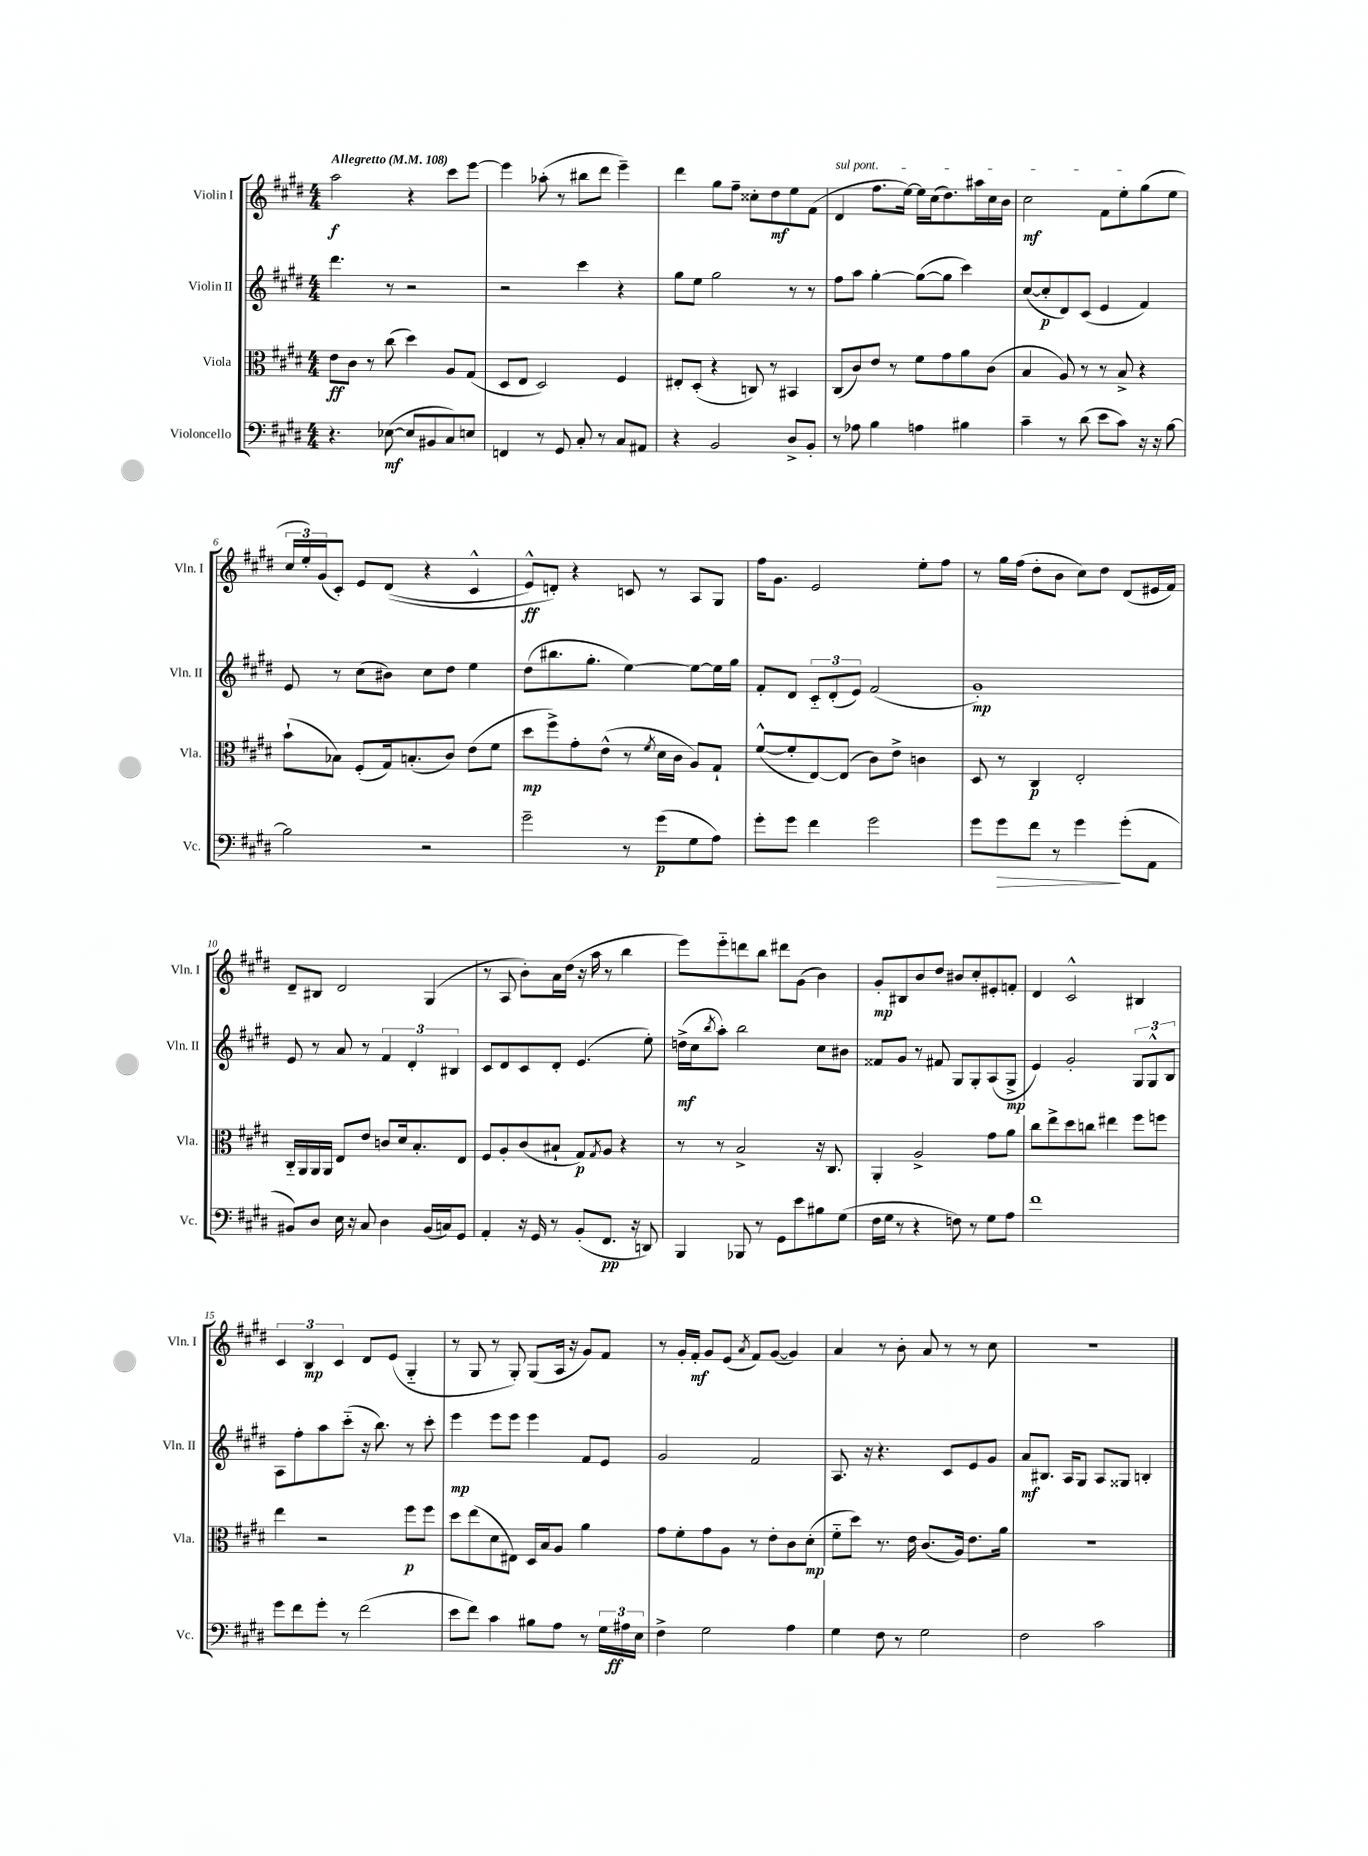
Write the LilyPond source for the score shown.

<<
\new StaffGroup <<
\new Staff = "s0" \with { instrumentName = "Violin I" shortInstrumentName = "Vln. I" } {
    \clef treble \key e \major \numericTimeSignature \time 4/4 \tempo "Allegretto" 4 = 108
    a''2\f r4 cis'''8 e'''8~ |
    e'''4 aes''8-.( r8 bis''8 dis'''8 e'''4--) |
    dis'''4 gis''8 fis''8-- cisis''8-. dis''8\mf e''8 fis'8( |
    \once \override TextSpanner.bound-details.left.text = \markup { \italic "sul pont." } dis'4\startTextSpan fis''8. e''16~) e''16 cis''16( dis''8.) ais''16 cis''16 b'16 |
    cis''2\mf fis'8 e''8-. gis''8( e''8\stopTextSpan |
    \tuplet 3/2 { cis''16 e''16-.) gis'16( } cis'8-.) e'8 dis'8(\( r4 cis'4-^ |
    e'8-^\ff) d'8-.\) r4 c'8 r8 a8 gis8 |
    fis''16 gis'8. e'2 e''8-. fis''8 |
    r8 gis''16 fis''16( dis''8-. b'8 cis''8) dis''8 dis'8( eis'16 fis'16) |
    dis'8-- bis8 dis'2 gis4( |
    r8 a8 b'8-.) a'16 dis''16( r16 a''16 r8 b''4 |
    e'''8) e'''8-_ d'''8 b''8 dis'''8 gis'8( b'4) |
    gis'8-.\mp bis8 b'8 dis''8 bis'8 cis''8-. eis'8-. f'8-. |
    dis'4 cis'2-^ bis4 |
    \tuplet 3/2 { cis'4 b4\mp cis'4 } dis'8 e'8( gis4-_ |
    r8 gis8 r8 gis8-.) gis8( a16 r16 gis'8) fis'8 |
    r8 gis'16-. fis'16-.\mf gis'8 e'8( \acciaccatura { a'8 } fis'8) gis'8~( gis'4) |
    a'4 r8 b'8-. a'8 r8 r8 cis''8 |
    R1 \bar "|." |
}
\new Staff = "s1" \with { instrumentName = "Violin II" shortInstrumentName = "Vln. II" } {
    \clef treble \key e \major \numericTimeSignature \time 4/4
    dis'''4. r8 r2 |
    r2 cis'''4 r4 |
    gis''8 e''8 gis''2 r8 r8 |
    fis''8 a''8 gis''4~-. gis''8~( gis''8 cis'''4) |
    cis''8~( cis''8-.\p dis'8) cis'8( e'4 fis'4) |
    e'8 r8 cis''8( bis'8) cis''8 dis''8 e''4 |
    dis''8( bis''8. gis''8.-. e''4~) e''8~ e''16 gis''16 |
    fis'8-. dis'8 \tuplet 3/2 { cis'8-_ dis'8-.( e'8) } fis'2( |
    gis'1-.\mp) |
    e'8 r8 a'8 r8 \tuplet 3/2 { fis'4 dis'4-. bis4 } |
    cis'8 dis'8 cis'8 dis'8-. e'4.( e''8-.) |
    d''16->\mf( cis''16 \acciaccatura { b''8 } a''8-.) b''2 cis''8 bis'8 |
    fisis'8 gis'8 r8 fis'8 gis8 gis8-. a8( gis8->\mp |
    e'4) gis'2-. \tuplet 3/2 { gis8 gis8-^ b8 } |
    a8 fis''8-. a''8 cis'''8-_( r16 b''8.) r8 cis'''8-. |
    e'''4\mp e'''8 e'''8 e'''4 fis'8 e'8 |
    gis'2 fis'2 |
    a8. r16 r4. cis'8 e'8 gis'8 |
    a'8\mf bis8. a16 gis8 a8 gisis8 b4-. \bar "|." |
}
\new Staff = "s2" \with { instrumentName = "Viola" shortInstrumentName = "Vla." } {
    \clef alto \key e \major \numericTimeSignature \time 4/4
    e'8\ff cis'8 r8 cis''8( dis''4) a8 gis8( |
    dis8 e8 dis2) fis4 |
    eis8-. dis8-.( r4 c8) r8 bis,4 |
    cis8( cis'8) e'8 r8 fis'8 gis'8 a'8 cis'8( |
    b4 a8) r8 r8 b8-> r4 |
    b'8-!( bes8) fis8-.( gis16) b8.-.( cis'8) e'8( fis'8 |
    dis''8\mp fis''8->) gis'8-. e'8-^( r8 \acciaccatura { fis'8 } dis'16 cis'16 a8) gis8-! |
    fis'8~-^( fis'8-. e8~) e8( cis'8) e'8-> c'4 |
    dis8 r8 cis4\p e2-. |
    cis16-_ a,16 a,16 a,16 e8 e'8 c'8 dis'16 b8.-. e8 |
    fis8 a8-. cis'8( bis8-! gis8\p) \acciaccatura { gis8 } a8 r4 |
    r8 r8 b2-> r16 cis8. |
    a,4-. a2-> gis'8 a'8 |
    cis''8 e''8-> dis''8 c''8 eis''4 fis''8 f''8 |
    e''4 r2 fis''8\p fis''8 |
    dis''8 e''8( dis'8 eis8) dis16 b16 a8 a'4 |
    gis'8 fis'8-. gis'8 a8 r8 e'8-. cis'8 dis'8-.\mp( |
    fis'8-_ dis''8) r8. e'16 cis'8.( a16) e'8. a'16 |
    R1 \bar "|." |
}
\new Staff = "s3" \with { instrumentName = "Violoncello" shortInstrumentName = "Vc." } {
    \clef bass \key e \major \numericTimeSignature \time 4/4
    r4. ees8~\mf( ees8 bis,8 cis8) e8 |
    f,4 r8 gis,8 cis8-. r8 cis8 ais,8 |
    r4 b,2 dis8-> b,8-. |
    r8 aes8 b4 a4 bis4 |
    cis'4-- r8 dis'8( e'8 cis'8) r16 r16 b8~ |
    b2 r2 |
    gis'2-- r8 gis'8\p( gis8 a8) |
    gis'8-. gis'8 fis'4 gis'2 |
    gis'8 gis'8\> fis'8 r8 gis'4\! gis'8-.( a,8 |
    bis,8) dis8 e16 r16 cis8 dis4 bis,16( c16) gis,8 |
    a,4-. r16 gis,16 r8 b,8-.( fis,8.\pp r16 d,8) |
    b,,4 bes,,8 r8 gis,8 e'8 bis8 gis8( |
    fis16 gis16 r8 r4 f8) r8 gis8 a8 |
    fis'1 |
    gis'8 fis'8 gis'8-. r8 fis'2( |
    e'8 fis'8) cis'4 bis8 a8 r8 \tuplet 3/2 { gis16 ais16\ff e16 } |
    fis4-> gis2 a4 |
    gis4 fis8 r8 gis2 |
    fis2 cis'2 \bar "|." |
}
>>
>>
